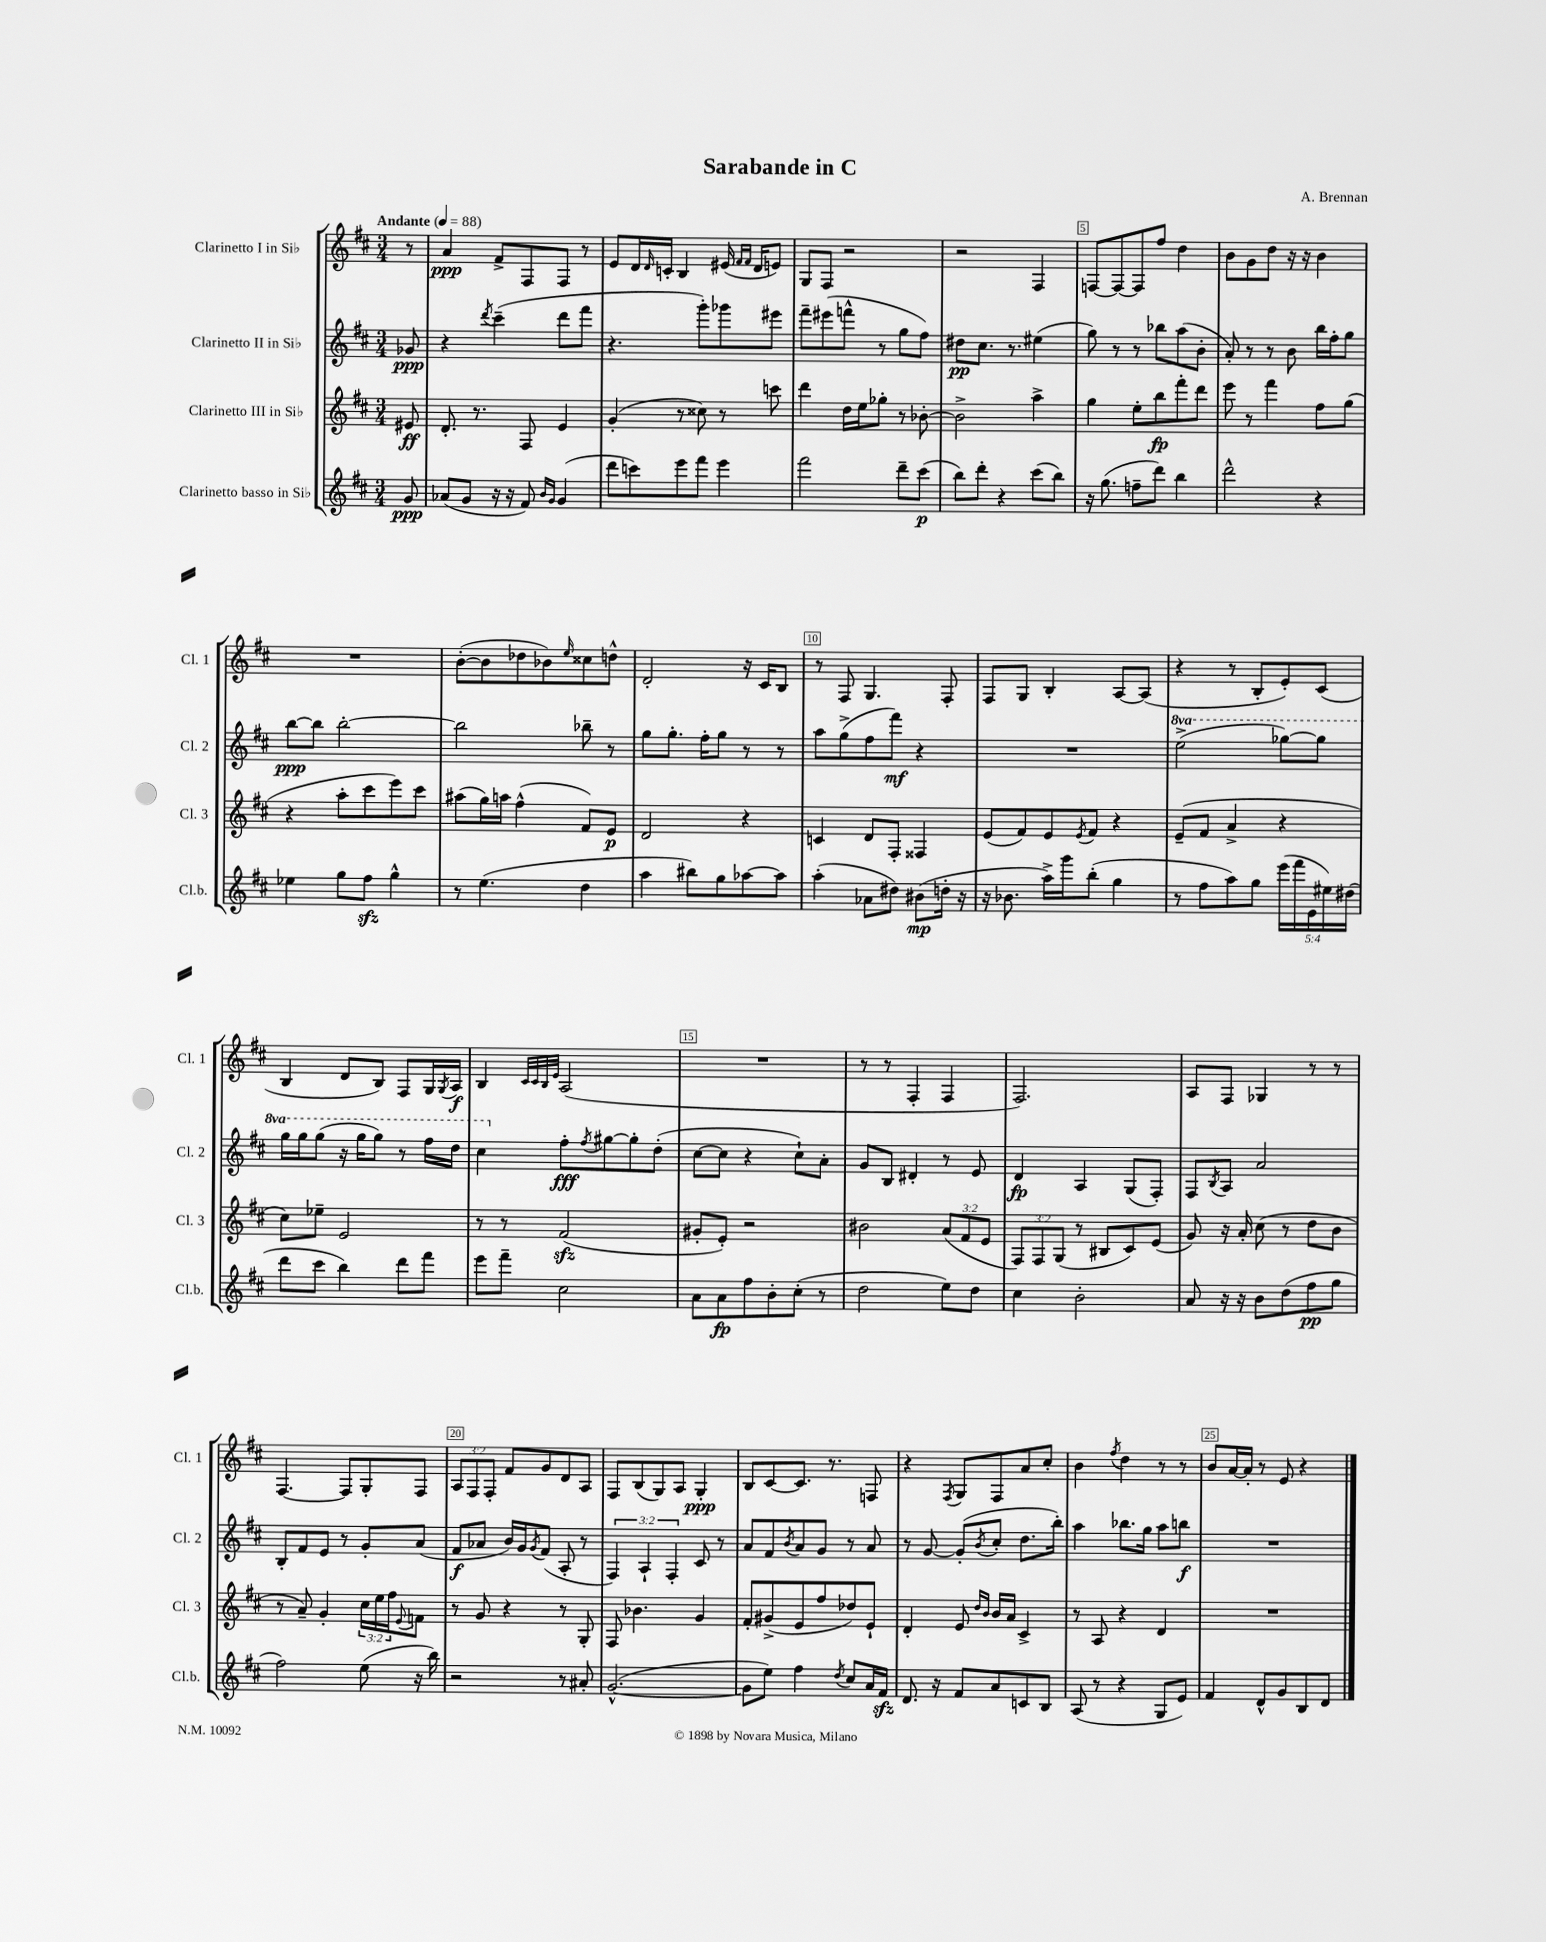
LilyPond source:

\header { title = "Sarabande in C" composer = "A. Brennan" }
<<
\new StaffGroup <<
\new Staff = "s0" \with { instrumentName = "Clarinetto I in Sib" shortInstrumentName = "Cl. 1" } {
    \clef treble \key d \major \numericTimeSignature \time 3/4 \override Staff.TupletNumber.text = #tuplet-number::calc-fraction-text \partial 8 \tempo "Andante" 4 = 88
    r8 |
    a'4\ppp fis'8-> fis8 fis8 r8 |
    e'8 d'16 \grace { d'16 } c'16-. b4 eis'16( \grace { fis'16 fis'16 } d'16 e'8) |
    g8 fis8 r2 |
    r2 fis4 |
    f8~ f8~ f8 fis''8 d''4 |
    b'8 g'8 d''8 r16 r16 b'4 |
    R2. |
    b'8~-.( b'8 des''8 bes'8) \grace { e''16 } cisis''8 d''8-^ |
    d'2-. r16 cis'16 b8 |
    r8 fis8 g4. fis8-. |
    fis8 g8 b4-. a8~ a8( |
    r4 r8 b8-. e'8-.) cis'8( |
    b4 d'8 b8) fis8 g16 \acciaccatura { g8 } a16\f |
    b4 \grace { cis'32 cis'32 b32 e'32 } a2( |
    R2. |
    r8 r8 fis4-. fis4 |
    fis2.) |
    a8 fis8 ges4 r8 r8 |
    fis4.~ fis8 g8-. fis8 |
    \tuplet 3/2 { a8 fis8 fis8-. } fis'8 g'8 d'8 a8 |
    fis8 b8( g8) a8 g4-.\ppp |
    b8 cis'8~ cis'8. r8. f8 |
    r4 \acciaccatura { fis8 } g8 fis8 a'8 cis''8-. |
    b'4 \acciaccatura { fis''8 } d''4 r8 r8 |
    b'8 a'16~ a'16-. r8 e'8 r4 \bar "|." |
}
\new Staff = "s1" \with { instrumentName = "Clarinetto II in Sib" shortInstrumentName = "Cl. 2" } {
    \clef treble \key d \major \numericTimeSignature \time 3/4 \override Staff.TupletNumber.text = #tuplet-number::calc-fraction-text \set Staff.ottavationMarkups = #ottavation-simple-ordinals \partial 8
    ges'8\ppp |
    r4 \acciaccatura { d'''8 } cis'''4--( d'''8 fis'''8 |
    r4. g'''8-.) ges'''8 eis'''8 |
    fis'''8-- eis'''8( f'''8-^ r8 g''8 fis''8) |
    dis''8\pp cis''8. r8. eis''4( |
    g''8) r8 r8 bes''8 a''8( b'8-. |
    a'8-.) r8 r8 b'8 b''16 fis''16-. g''8 |
    b''8~\ppp b''8 b''2~-. |
    b''2 bes''8-- r8 |
    g''8 g''8.-. fis''16-. g''8 r8 r8 |
    a''8 g''8->( fis''8 fis'''8\mf) r4 |
    R2. |
    \ottava #1 e'''2->( ges'''8~) ges'''8 |
    g'''16 g'''16 g'''8( r16 g'''16 g'''8) r8 fis'''16 d'''16 |
    cis'''4 \ottava #0 fis''8-.\fff \acciaccatura { fis''8 } gis''8~ gis''8-. d''8-.( |
    cis''8~ cis''8 r4 cis''8-!) a'8-. |
    g'8 b8 dis'4-. r8 e'8 |
    d'4\fp a4 g8( fis8-.) |
    fis8 \acciaccatura { b8 } a8 a'2 |
    b8-. fis'8 e'8 r8 g'8-. a'8( |
    fis'8\f aes'8 b'16) g'16 \acciaccatura { g'8 } fis'8( a8-. r8 |
    \tuplet 3/2 { fis4) a4-! fis4-. } cis'8 r8 |
    a'8 fis'8 \acciaccatura { b'8 } a'8 g'8 r8 a'8 |
    r8 g'8~ g'8-.( \acciaccatura { b'8 } cis''8-. d''8. b''16-.) |
    a''4 bes''8. g''16 a''8 b''8\f |
    R2. \bar "|." |
}
\new Staff = "s2" \with { instrumentName = "Clarinetto III in Sib" shortInstrumentName = "Cl. 3" } {
    \clef treble \key d \major \numericTimeSignature \time 3/4 \override Staff.TupletNumber.text = #tuplet-number::calc-fraction-text \partial 8
    eis'8\ff |
    d'8.-. r8. fis8 e'4 |
    g'4-.( r8 cisis''8) r8 c'''8 |
    d'''4 d''16 e''16 ges''8-. r8 bes'8~-. |
    bes'2-> a''4-> |
    g''4 e''8-. b''8\fp fis'''8-. d'''8 |
    e'''8 r8 fis'''4 fis''8 g''8( |
    r4 a''8-. cis'''8 e'''8) cis'''8 |
    ais''8( g''16) a''16 fis''4-^( fis'8) e'8\p |
    d'2 r4 |
    c'4 d'8 fis8-. fisis4 |
    e'8( fis'8) e'8 \acciaccatura { e'8 } fis'8 r4 |
    e'8--( fis'8 a'4-> r4 |
    cis''8) ees''8-- e'2 |
    r8 r8 fis'2\sfz( |
    gis'8-. e'8-.) r2 |
    bis'2 \tuplet 3/2 { a'8( fis'8 e'8 } |
    \tuplet 3/2 { fis8) fis8 g8( } r8 bis8 cis'8) e'8( |
    g'8) r16 a'16-. cis''8( r8 d''8 b'8 |
    r8 a'8--) g'4-. \tuplet 3/2 { cis''16 e''16 fis''16 } \appoggiatura { e'8 } f'8 |
    r8 g'8 r4 r8 g8-. |
    fis8 bes'4. g'4 |
    fis'8-. gis'8->( e'8 fis''8 des''8) e'8-! |
    d'4-. e'8 \grace { d''16 b'16 } b'16 a'16 cis'4-> |
    r8 a8 r4 d'4 |
    R2. \bar "|." |
}
\new Staff = "s3" \with { instrumentName = "Clarinetto basso in Sib" shortInstrumentName = "Cl.b." } {
    \clef treble \key d \major \numericTimeSignature \time 3/4 \override Staff.TupletNumber.text = #tuplet-number::calc-fraction-text \partial 8
    g'8\ppp |
    aes'8( g'8 r16 r16 fis'8) \grace { b'16 g'16 } g'4( |
    d'''8 c'''8) e'''8 fis'''8 e'''4 |
    fis'''2 d'''8-- cis'''8\p( |
    b''8) d'''8-. r4 cis'''8( b''8) |
    r16 g''8.( f''8-- d'''8) b''4 |
    d'''2-^ r4 |
    ees''4 g''8 fis''8\sfz g''4-^ |
    r8 e''4.( d''4 |
    a''4 bis''8) g''8 aes''8~ aes''8 |
    a''4-.( aes'8 dis''8) bis'8\mp( d''16-. r16 |
    r16 bes'8. a''16->) g'''16 b''8-.( g''4 |
    r8 fis''8 a''8) g''8 \tuplet 5/4 { e'''16( fis'''16 e'16 eis''16) dis''16( } |
    d'''8 cis'''8 b''4) d'''8 fis'''8 |
    e'''8 fis'''8-- cis''2 |
    a'8 a'8\fp fis''8 b'8-. cis''8-.( r8 |
    d''2 e''8) d''8 |
    cis''4 b'2-. |
    a'8 r16 r16 b'8 d''8( fis''8\pp g''8 |
    fis''2) e''8( r16 b''16) |
    r2 r8 ais'8-. |
    g'2.~-^( |
    g'8 e''8) fis''4 \acciaccatura { d''8 } cis''8 a'16 fis'16\sfz |
    d'8. r16 fis'8 a'8 c'8 b8 |
    a8( r8 r4 g8 e'8) |
    fis'4 d'8-^ g'8 b8 d'8 \bar "|." |
}
>>
>>
\layout { \context { \Score \override BarNumber.break-visibility = ##(#f #t #t) barNumberVisibility = #(every-nth-bar-number-visible 5) \override BarNumber.stencil = #(make-stencil-boxer 0.1 0.3 ly:text-interface::print) } }
